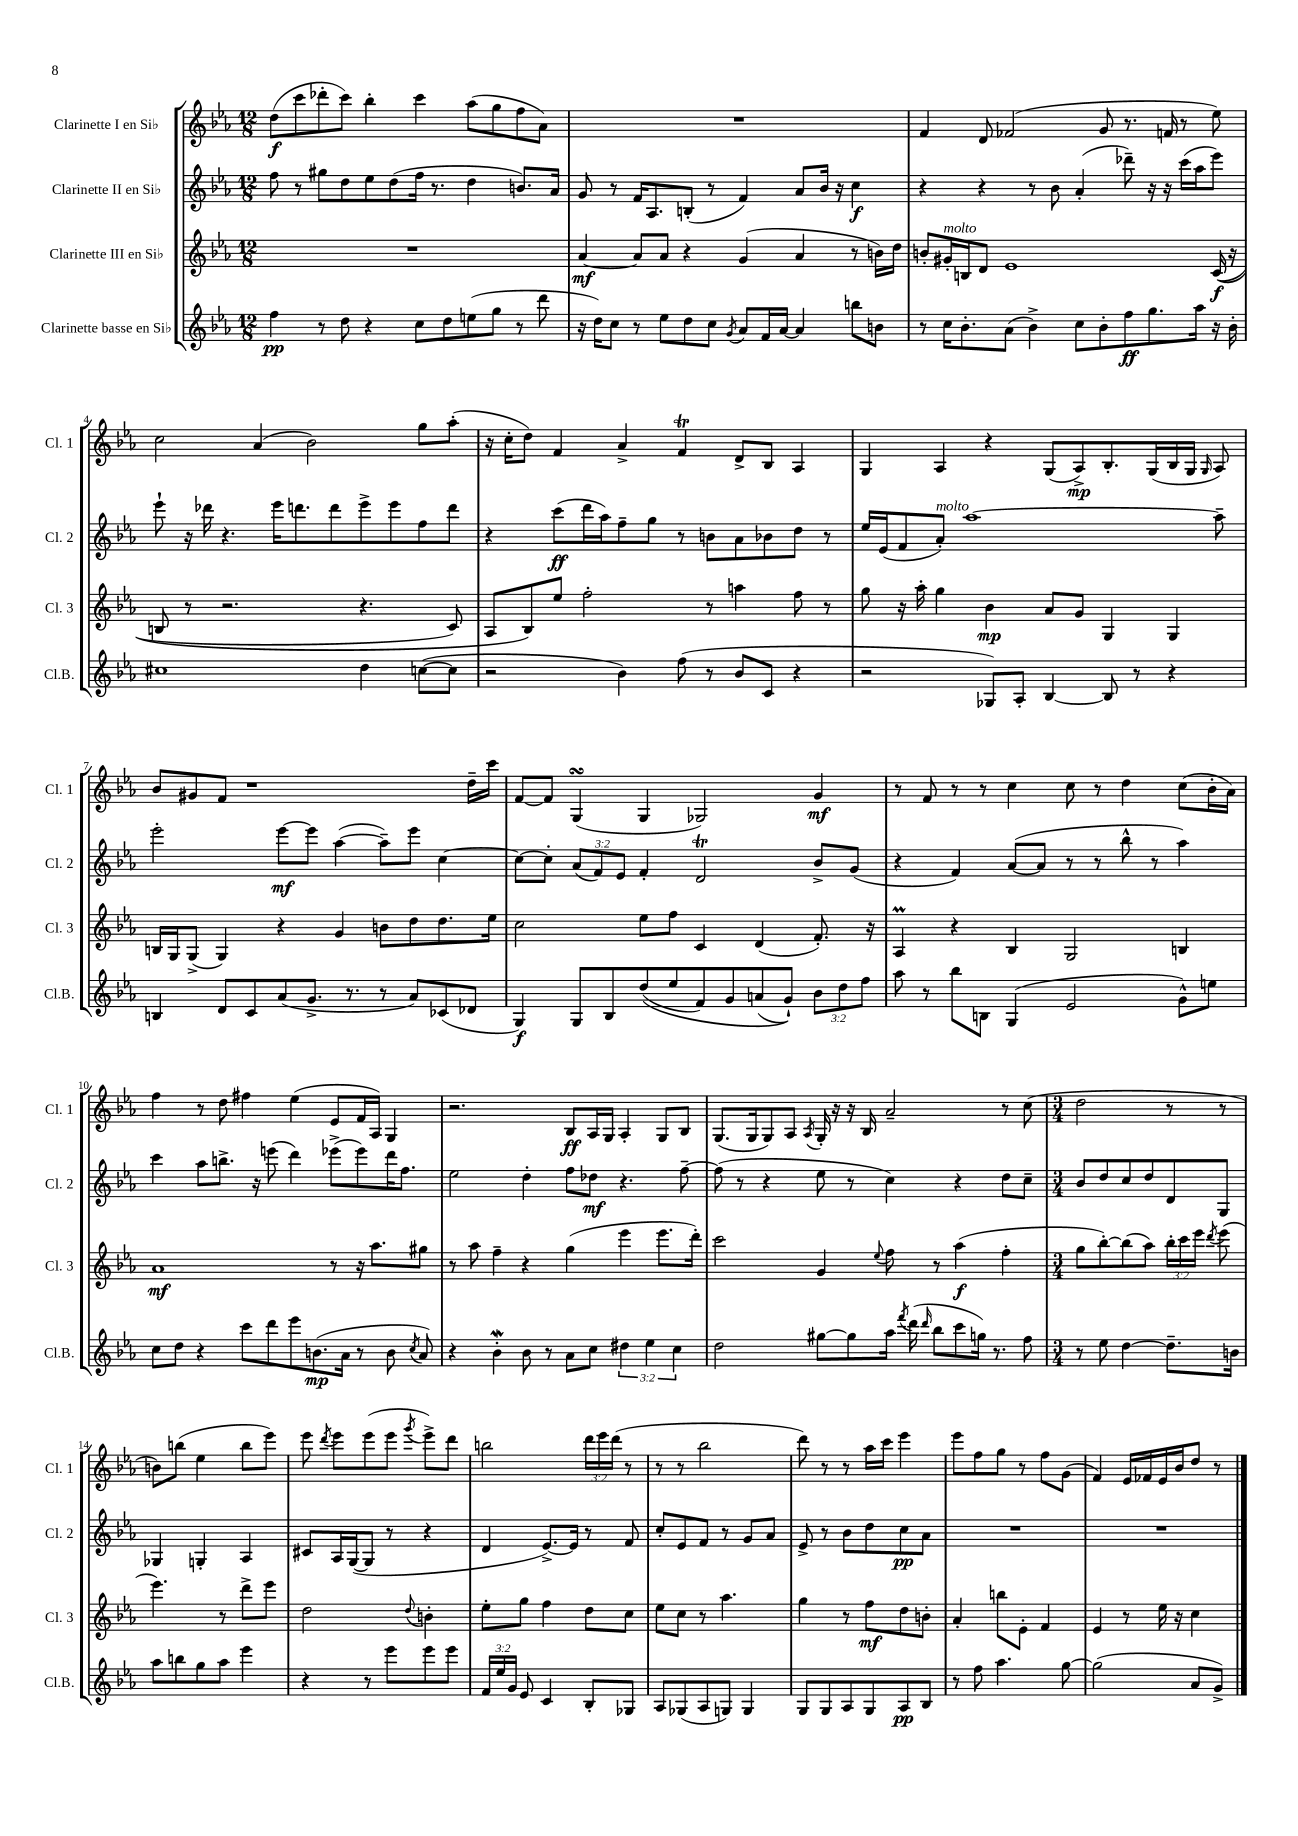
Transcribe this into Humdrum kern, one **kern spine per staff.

**kern	**kern	**kern	**kern
*staff4	*staff3	*staff2	*staff1
*clefG2	*clefG2	*clefG2	*clefG2
*k[b-e-a-]	*k[b-e-a-]	*k[b-e-a-]	*k[b-e-a-]
*M12/8	*M12/8	*M12/8	*M12/8
4ff\	1.r	8ff\	(8dd\L
.	.	8r	8ccc\
8r	.	8gg#\L	8ddd-'\
8dd\	.	8dd\	8ccc\J)
4r	.	8ee-\	4bb-'\
.	.	(8dd\	.
8cc\L	.	16ff\Jk	4ccc\
.	.	8.r	.
8dd\	.	.	.
(8ee\	.	4dd\	(8aa-\L
8gg\J	.	.	8gg\
8r	.	8.b/L)	8ff\
8ddd\	.	.	8a-\J)
.	.	16a-/Jk	.
=	=	=	=
16r	[4a-/	8g/	1.r
16dd\LK)	.	.	.
8cc\J	.	8r	.
8r	8a-/]L	16f/LK	.
.	.	8.A-/	.
8ee-\L	8a-/J	.	.
8dd\	4r	(8B'/J	.
8cc\J	.	8r	.
8qg/	.	.	.
8a-/L	(4g/	4f/)	.
16f/L	.	.	.
[16a-/JJ	.	.	.
4a-/]	4a-/	8a-/L	.
.	.	16b-/Jk	.
.	.	16r	.
8bb\L	8r	4cc\	.
8b\J	16b\LL)	.	.
.	16dd\JJ	.	.
=	=	=	=
8r	8b'/L	4r	4f/
16cc\LK	16g#'/L	.	.
8.b-'\	16B/J	.	.
.	8d/J	4r	8d/
(8a-\J	1e-	.	(2f-/
4b-^\)	.	8r	.
.	.	8b-\	.
8cc\L	.	(4a-'/	.
8b-'\	.	.	8g/
8ff\	.	8ddd-~\)	8.r
8.gg\	.	16r	.
.	.	16r	16f/
.	.	(16ccc\LL	8r
16aa-\Jk	.	16aa-\J	.
16r	&((16c/	8eee-\J)	8ee-\)
16b-'\	16r	.	.
=	=	=	=
1cc#	8B/	8eee-`\	2cc\
.	8r	16r	.
.	.	16ddd-\	.
.	2.r	4.r	.
.	.	.	(4a-/
.	.	16eee-\LK	.
.	.	8.ddd\	.
.	.	.	2b-\)
.	.	8ddd\	.
4dd\	4.r	8eee-^\	.
.	.	8eee-\	.
([8cc\L	.	8ff\	8gg\L
8cc\]J	8c/)	8ddd\J	(8aa-'\J
=	=	=	=
2r	8A-/L	4r	16r
.	.	.	16cc'\LK
.	8B-/&)	.	8dd\J)
.	8ee-/J	(8ccc\L	4f/
.	2ff'\	16ddd\L	.
.	.	16aa-\J)	.
4b-\)	.	8ff~\	4a-^/
.	.	8gg\J	.
(8ff\	.	8r	4f/
8r	8r	8b\L	.
8b-/L	4aa\	8a-\	8d^/L
8c/J	.	8b-\	8B-/J
4r	8ff\	8dd\J	4A-/
.	8r	8r	.
=	=	=	=
2r	8gg\	16ee-/LL	4G/
.	.	(16e-/J	.
.	16r	8f/	.
.	16aa-'\	.	.
.	4gg\	8a-'/J)	4A-/
.	.	[1aa-	.
8G-/L)	4b-\	.	4r
8A-'/J	.	.	.
[4B-/	8a-/L	.	(8G/L
.	8g/J	.	8A-^/)
8B-/]	4G/	.	8.B-'/
8r	.	.	.
.	.	.	(16G/L
4r	4G/	.	16B-/
.	.	.	16G/JJ
.	.	.	16qqG/
.	.	8aa-~\]	8A-/)
=	=	=	=
4B/	16B/LL	2eee-'\	8b-/L
.	16G/J	.	.
.	(8G^/J	.	8g#/
8d/L	4G/)	.	8f/J
8c/	.	.	1r
(8a-/	4r	[8eee-\L	.
8.g^/J	.	8eee-\]J	.
.	4g/	([4aa-\	.
8.r	.	.	.
8r	8b\L	8aa-~\]L)	.
8a-/L)	8dd\	8eee-\J	.
(8c-/	8.dd\	[4cc\	.
8d-/J	.	.	16dd~\LL
.	16ee-\Jk	.	16ccc\JJ
=	=	=	=
4G/)	2cc\	8cc\_L	[8f/L
.	.	8cc'\]J	8f/]J
8G/L	.	(12a-/L	(4G/
.	.	12f/)	.
8B-/	.	.	.
.	.	12e-/J	.
&((8dd/	8ee-\L	4f'/	4G/
8ee-/	8ff\J	.	.
8f/)	4c/	2d/	2G-/)
8g/	.	.	.
(8a/	(4d/	.	.
8g`/J)&)	.	.	.
12b-\L	8.f'/)	8b-^/L	4g/
12dd\	.	.	.
.	.	(8g/J	.
12ff\J	.	.	.
.	16r	.	.
=	=	=	=
8aa-\	4A-/	4r	8r
8r	.	.	8f/
8bb-\L	4r	4f/)	8r
8B\J	.	.	8r
(4G/	4B-/	([8a-/L	4cc\
.	.	8a-/]J	.
2e-/	2G/	8r	8cc\
.	.	8r	8r
.	.	8bb-^^\	4dd\
.	.	8r	.
8g^^\L)	4B/	4aa-\)	(8cc\L
8ee\J	.	.	16b-'\L
.	.	.	16a-\JJ)
=	=	=	=
8cc\L	1a-	4ccc\	4ff\
8dd\J	.	.	.
4r	.	8aa-\L	8r
.	.	8.bb^\J	8dd\
8ccc\L	.	.	4ff#\
.	.	16r	.
8ddd\	.	(8eee\	.
8eee-\	.	4ddd\)	(4ee-\
(8.b\	.	.	.
.	8r	(8eee-^\L	8e-/L
16a-\Jk	.	.	.
8r	16r	8eee-\)	16f/L
.	8.aa-\L	.	16A-/JJ)
8b\	.	16ddd\K	4G/
.	.	8.ff\J	.
8qcc/	.	.	.
8a-/)	8gg#\J	.	.
=	=	=	=
4r	8r	2ee-\	2.r
.	8aa-\	.	.
4b-'\	4ff~\	.	.
8b-\	4r	4dd'\	.
8r	.	.	.
8a-\L	(4gg\	8ff\L	8B-/L
8cc\J	.	8dd-\J	16A-/L
.	.	.	16G/JJ
6dd#\	4eee-\	4.r	4A-'/
6ee-\	.	.	.
.	8.eee-\L	.	8G/L
6cc\	.	.	.
.	.	[8ff~\	8B-/J
.	16ddd'\Jk)	.	.
=	=	=	=
2dd\	2ccc\	(8ff\]	(8.G/L
.	.	8r	.
.	.	.	16G/k
.	.	4r	8G/)
.	.	.	8A-/J
.	.	.	8qA-/
[8gg#\L	4g/	8ee-\	16G'/
.	.	.	16r
8gg#\]	.	8r	16r
.	.	.	16B-/
.	8qqee-/	.	.
16aa-\Jk	8ff\	4cc\)	2a-~/
8qfff/	.	.	.
(16ddd\	.	.	.
16qqddd/	.	.	.
8bb-\L	8r	.	.
8ccc\	(4aa-\	4r	.
16gg\Jk)	.	.	.
8.r	.	.	.
.	4ff'\	8dd\L	8r
8ff\	.	8cc~\J	(8cc\
=	=	=	=
*M3/4	*M3/4	*M3/4	*M3/4
8r	8gg\L	8b-/L	2dd\
8ee-\	[8bb-'\)	8dd/	.
[4dd\	(8bb-\]	8cc/	.
.	8aa-\J)	8dd/	.
8.dd~\]L	24bb-'\LL	8d/	8r
.	24ccc\	.	.
.	24eee-\JJ	.	.
.	8qddd/	.	.
.	(8eee-\	8G/J	8r
16b\Jk	.	.	.
=	=	=	=
8aa-\L	4.eee-\)	4G-/	8b\L)
8bb\	.	.	(8bb\J
8gg\	.	4G'/	4ee-\
8aa-\J	8r	.	.
4eee-\	8ddd^\L	4A-/	8bb\L
.	8eee-\J	.	8eee-\J)
=	=	=	=
4r	2dd\	8c#/L	8eee-\
.	.	.	8qddd/
.	.	16A-/L	8eee-\L
.	.	([16G/J	.
8r	.	8G/]J	(8eee-\
8eee-\L	.	8r	8eee-\J
.	8qqdd/	.	8qggg/
8eee-\	4b'\	4r	8eee-^\L)
8eee-\J	.	.	8ddd\J
=	=	=	=
24f/LL	8ee-'\L	4d/	2bb\
24ee-/	.	.	.
24g/JJ	.	.	.
8e-/	8gg\J	.	.
4c/	4ff\	[8.e-^/L)	.
.	.	16e-/]Jk	.
8B-'/L	8dd\L	8r	24ddd\LL
.	.	.	24eee-\
.	.	.	(24ddd\JJ
8G-/J	8cc\J	8f/	8r
=	=	=	=
8A-/L	8ee-\L	8cc'/L	8r
(8G-/	8cc\J	8e-/	8r
8A-/	8r	8f/J	2bb-\
8G/J)	4.aa-\	8r	.
4G/	.	8g/L	.
.	.	8a-/J	.
=	=	=	=
8G/L	4gg\	8e-^/	8ddd\)
8G/	.	8r	8r
8A-/	8r	8b-\L	8r
8G/	8ff\L	8dd\	16aa-\LL
.	.	.	16ccc\JJ
8A-/	8dd\	8cc\	4eee-\
8B-/J	8b'\J	8a-\J	.
=	=	=	=
8r	4a-'/	2.r	8eee-\L
8ff\	.	.	8ff\
4.aa-\	8bb\L	.	8gg\J
.	8e-'\J	.	8r
.	4f/	.	8ff\L
[8gg\	.	.	(8g\J
=	=	=	=
(2gg\]	4e-/	2.r	4f/)
.	8r	.	16e-/LL
.	.	.	16f-/
.	16ee-\	.	16e-/
.	16r	.	16b-/J
8a-/L	4cc\	.	8dd/J
8g^/J)	.	.	8r
==	==	==	==
*-	*-	*-	*-
